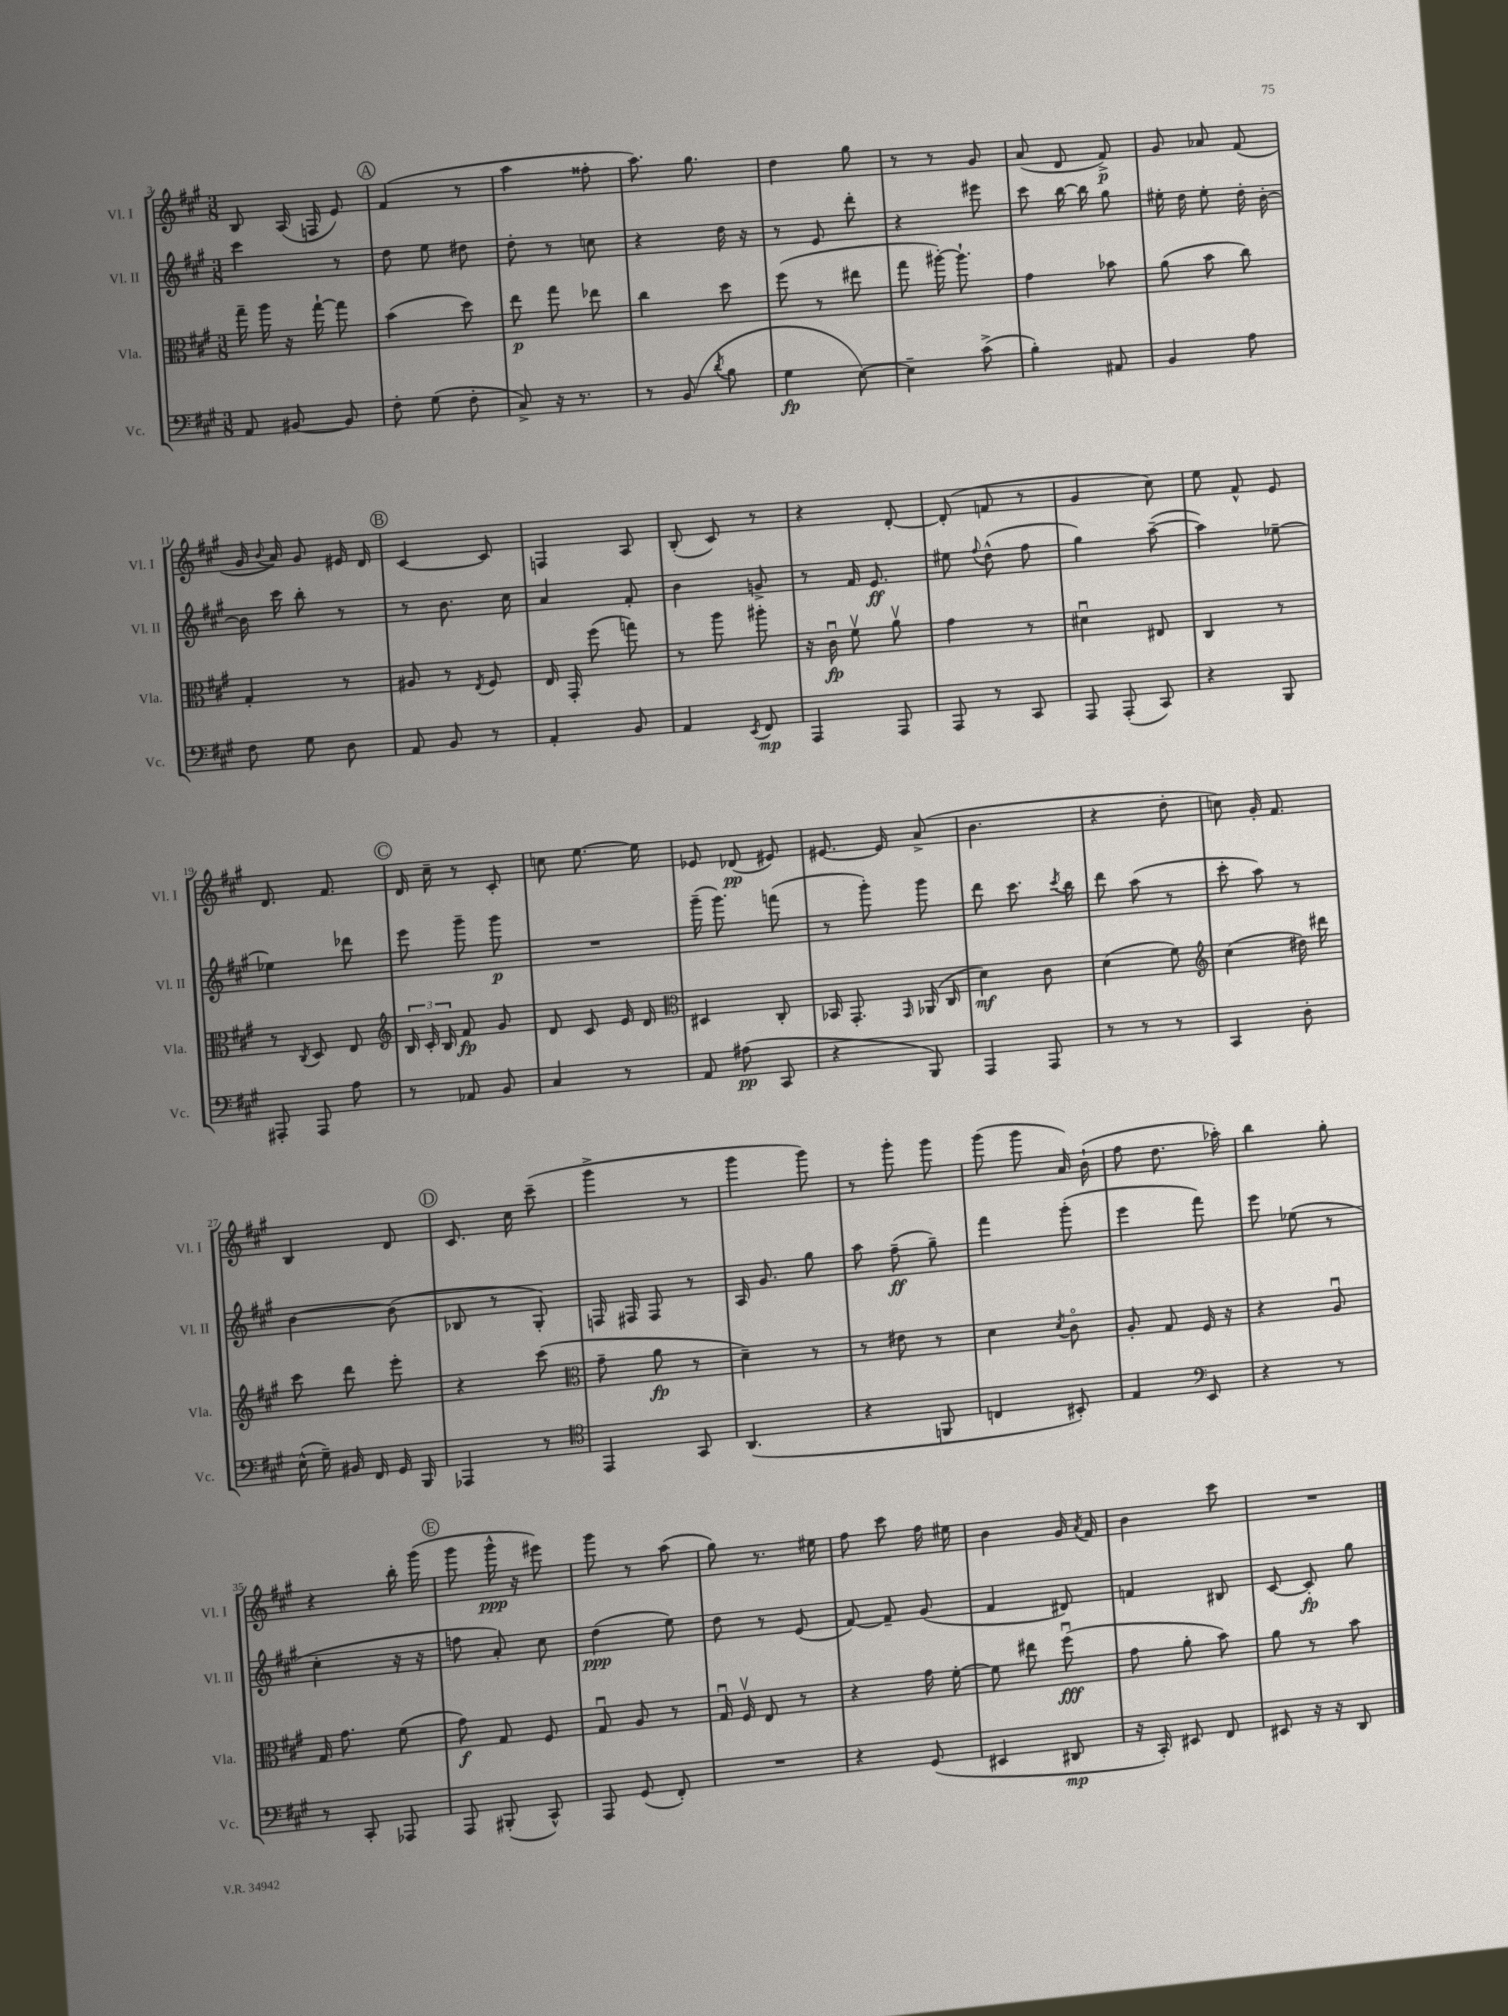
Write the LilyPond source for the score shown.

<<
\new StaffGroup <<
\new Staff = "s0" \with { instrumentName = "Vl. I" shortInstrumentName = "Vl. I" } {
    \clef treble \key a \major \numericTimeSignature \time 3/8
    \autoBeamOff b8 a16( f16 e'8) |
    \mark \markup { \circle "A" } fis'4( r8 |
    a''4 fisis''8-. |
    a''8.) gis''8. |
    d''4 gis''8 |
    r8 r8 gis'8 |
    a'8( d'8 fis'8->\p) |
    gis'8 aes'8 fis'8( |
    gis'16 \appoggiatura { b'8 } a'16) gis'8 eis'16 d'16 |
    \mark \markup { \circle "B" } cis'4~ cis'8 |
    f4 a8 |
    b8-.( cis'8) r8 |
    r4 d'8~-. |
    d'8-.( f'8 r8 |
    gis'4 cis''8) |
    e''8 fis'8-^ e'8 |
    d'8. fis'8. |
    \mark \markup { \circle "C" } d'16 cis''16-- r8 cis'8-. |
    c''8 e''8.~ e''16 |
    ees'8 des'8\pp( eis'8) |
    eis'8.~ eis'16 a'8->( |
    b'4. |
    r4 d''8-. |
    c''8) gis'16-. fis'8. |
    b4 d'8 |
    \mark \markup { \circle "D" } cis'8. cis''16 cis'''8--( |
    gis'''4-> r8 |
    gis'''4 gis'''8) |
    r8 gis'''8-. gis'''8 |
    gis'''8( gis'''8 a'16) b'16-!( |
    fis''8 d''8. aes''16-.) |
    b''4 gis''8-. |
    r4 b''16-. gis'''16( |
    \mark \markup { \circle "E" } gis'''8 gis'''16-^\ppp r16 eis'''8) |
    gis'''8 r8 a''8( |
    gis''8) r8. eis''16 |
    fis''8 cis'''8 fis''16 eis''16 |
    b'4 gis'16 \acciaccatura { a'8 } fis'16 |
    b'4 cis'''8 |
    R4. \bar "|." |
}
\new Staff = "s1" \with { instrumentName = "Vl. II" shortInstrumentName = "Vl. II" } {
    \clef treble \key a \major \numericTimeSignature \time 3/8
    \autoBeamOff cis'''4 r8 |
    \mark \markup { \circle "A" } d''8 e''8 dis''8 |
    d''8-. r8 c''8 |
    r4 d''16 r16 |
    r8 e'8 d'''8-. |
    r4 eis'''8 |
    cis'''8 b''16~ b''16 gis''8 |
    eis''16-. d''16 eis''8-. d''16-. b'16~-. |
    b'16 cis'''16 b''8-. r8 |
    \mark \markup { \circle "B" } r8 b'8. cis''16 |
    a'4 fis'8-. |
    b'4 g'8-> |
    r8 fis'16 e'8.\ff |
    eis''8 \appoggiatura { fis''8 } d''8-^( fis''8 |
    gis''4) a''8~--( |
    a''4) ees''8~-- |
    ees''4 des'''8 |
    \mark \markup { \circle "C" } e'''8 gis'''8-- gis'''8\p |
    R4. |
    gis'''16--( gis'''8.) f'''8( |
    r8 gis'''8-.) gis'''8 |
    d'''8 cis'''8. \acciaccatura { cis'''8 } b''16 |
    d'''8 a''8( r8 |
    cis'''8-. a''8) r8 |
    b'4~ b'8( |
    \mark \markup { \circle "D" } bes8 r8 gis8-.) |
    f16 fis16 fis8 r8 |
    a16 gis'8. gis''8 |
    a''8 fis''8--\ff( gis''8--) |
    fis'''4 gis'''8-.( |
    e'''4 fis'''8) |
    e'''8 ees''8( r8 |
    cis''4-. r16 r16 |
    \mark \markup { \circle "E" } f''8 a'8-.) cis''8 |
    d''4\ppp( e''8) |
    d''8 r8 e'8( |
    fis'8~) fis'8-- gis'8( |
    fis'4 dis'8) |
    f'4 bis8 |
    cis'8~ cis'8-.\fp gis''8 \bar "|." |
}
\new Staff = "s2" \with { instrumentName = "Vla." shortInstrumentName = "Vla." } {
    \clef alto \key a \major \numericTimeSignature \time 3/8
    \autoBeamOff gis''16-- a''16 r16 gis''16~-! gis''8 |
    \mark \markup { \circle "A" } b'4( d''8) |
    e''8\p gis''8 ees''8 |
    cis''4 d''8 |
    fis''8( r8 eis''8 |
    gis''8 ais''16~-.) ais''8.-! |
    gis'4 bes'8 |
    a'8( b'8 cis''8) |
    gis4-. r8 |
    \mark \markup { \circle "B" } ais8 r8 \acciaccatura { e8 } fis8 |
    e16 gis,16-. fis''8( g''8) |
    r8 a''8 ais''8-. |
    r16 cis'16\downbow\fp fis'8\upbow a'8\upbow |
    gis'4 r8 |
    dis'4\downbow eis8 |
    cis4 r8 |
    r8 \acciaccatura { cis8 } d8 e8 |
    \mark \markup { \circle "C" } \clef treble \tuplet 3/2 { b16 cis'16-. b16 } fis'8\fp gis'8 |
    d'8 cis'8 e'16 d'16 |
    \clef alto dis4 cis8-. |
    bes,16 gis,8.-. \grace { gis,16 } aes,16( cis16 |
    d'4\mf) cis'8 |
    d'4( fis'8) |
    \clef treble cis''4( dis''16) dis'''16 |
    cis'''8 d'''8 e'''8-. |
    \mark \markup { \circle "D" } r4 cis'''8( |
    \clef alto gis'8-- a'8\fp r8 |
    d'4--) r8 |
    r8 eis'8 r8 |
    d'4 \acciaccatura { d'8 } cis'8\flageolet |
    a8-. gis8 fis16 r16 |
    r4 a8\downbow |
    gis16 gis'8. fis'8( |
    \mark \markup { \circle "E" } gis'8\f) gis8 fis8 |
    gis8\downbow a8 r8 |
    gis16\downbow fis16\upbow e8 r8 |
    r4 gis'16 fis'16~-. |
    fis'8 eis''8 fis''8\downbow\fff( |
    gis'8 a'8-. b'8) |
    a'8 r8 b'8 \bar "|." |
}
\new Staff = "s3" \with { instrumentName = "Vc." shortInstrumentName = "Vc." } {
    \clef bass \key a \major \numericTimeSignature \time 3/8
    \autoBeamOff a,8 bis,8~ bis,8 |
    \mark \markup { \circle "A" } fis8-. gis8( fis8-. |
    cis8->) r16 r8. |
    r8 b,8( \acciaccatura { d'8 } b8 |
    gis4\fp e8~) |
    e4-- cis'8->( |
    b4-.) ais,8 |
    b,4 a8 |
    fis8 gis8 d8 |
    \mark \markup { \circle "B" } a,8 b,8 r8 |
    a,4-. b,8 |
    a,4 \acciaccatura { e,8 } fis,8\mp |
    a,,4 a,,8 |
    a,,8 r8 cis,8 |
    a,,8 a,,8-.( cis,8) |
    r4 b,,8 |
    ais,,8-. ais,,8 a8 |
    \mark \markup { \circle "C" } r8 aes,8 b,8 |
    cis4 r8 |
    a,8 ais8\pp( cis,8 |
    r4 b,,8) |
    a,,4 a,,8 |
    r8 r8 r8 |
    cis,4 d8-. |
    e16-^( gis16--) bis,16 fis,16 gis,16 b,,16 |
    \mark \markup { \circle "D" } aes,,4 r8 |
    \clef tenor e,4 gis,8 |
    a,4.( |
    r4 f,8 |
    c4 bis,8-.) |
    e4 \clef bass e,8 |
    r4 r8 |
    r8 cis,8-. aes,,8 |
    \mark \markup { \circle "E" } a,,8 bis,,8-.( cis,8-^) |
    a,,8 gis,8( fis,8-.) |
    R4. |
    r4 gis,8( |
    eis,4 dis,8\mp |
    r16 cis,16-.) eis,8 fis,8 |
    eis,8 r16 r16 d,8 \bar "|." |
}
>>
>>
\layout { \context { \Score currentBarNumber = #3 } }
